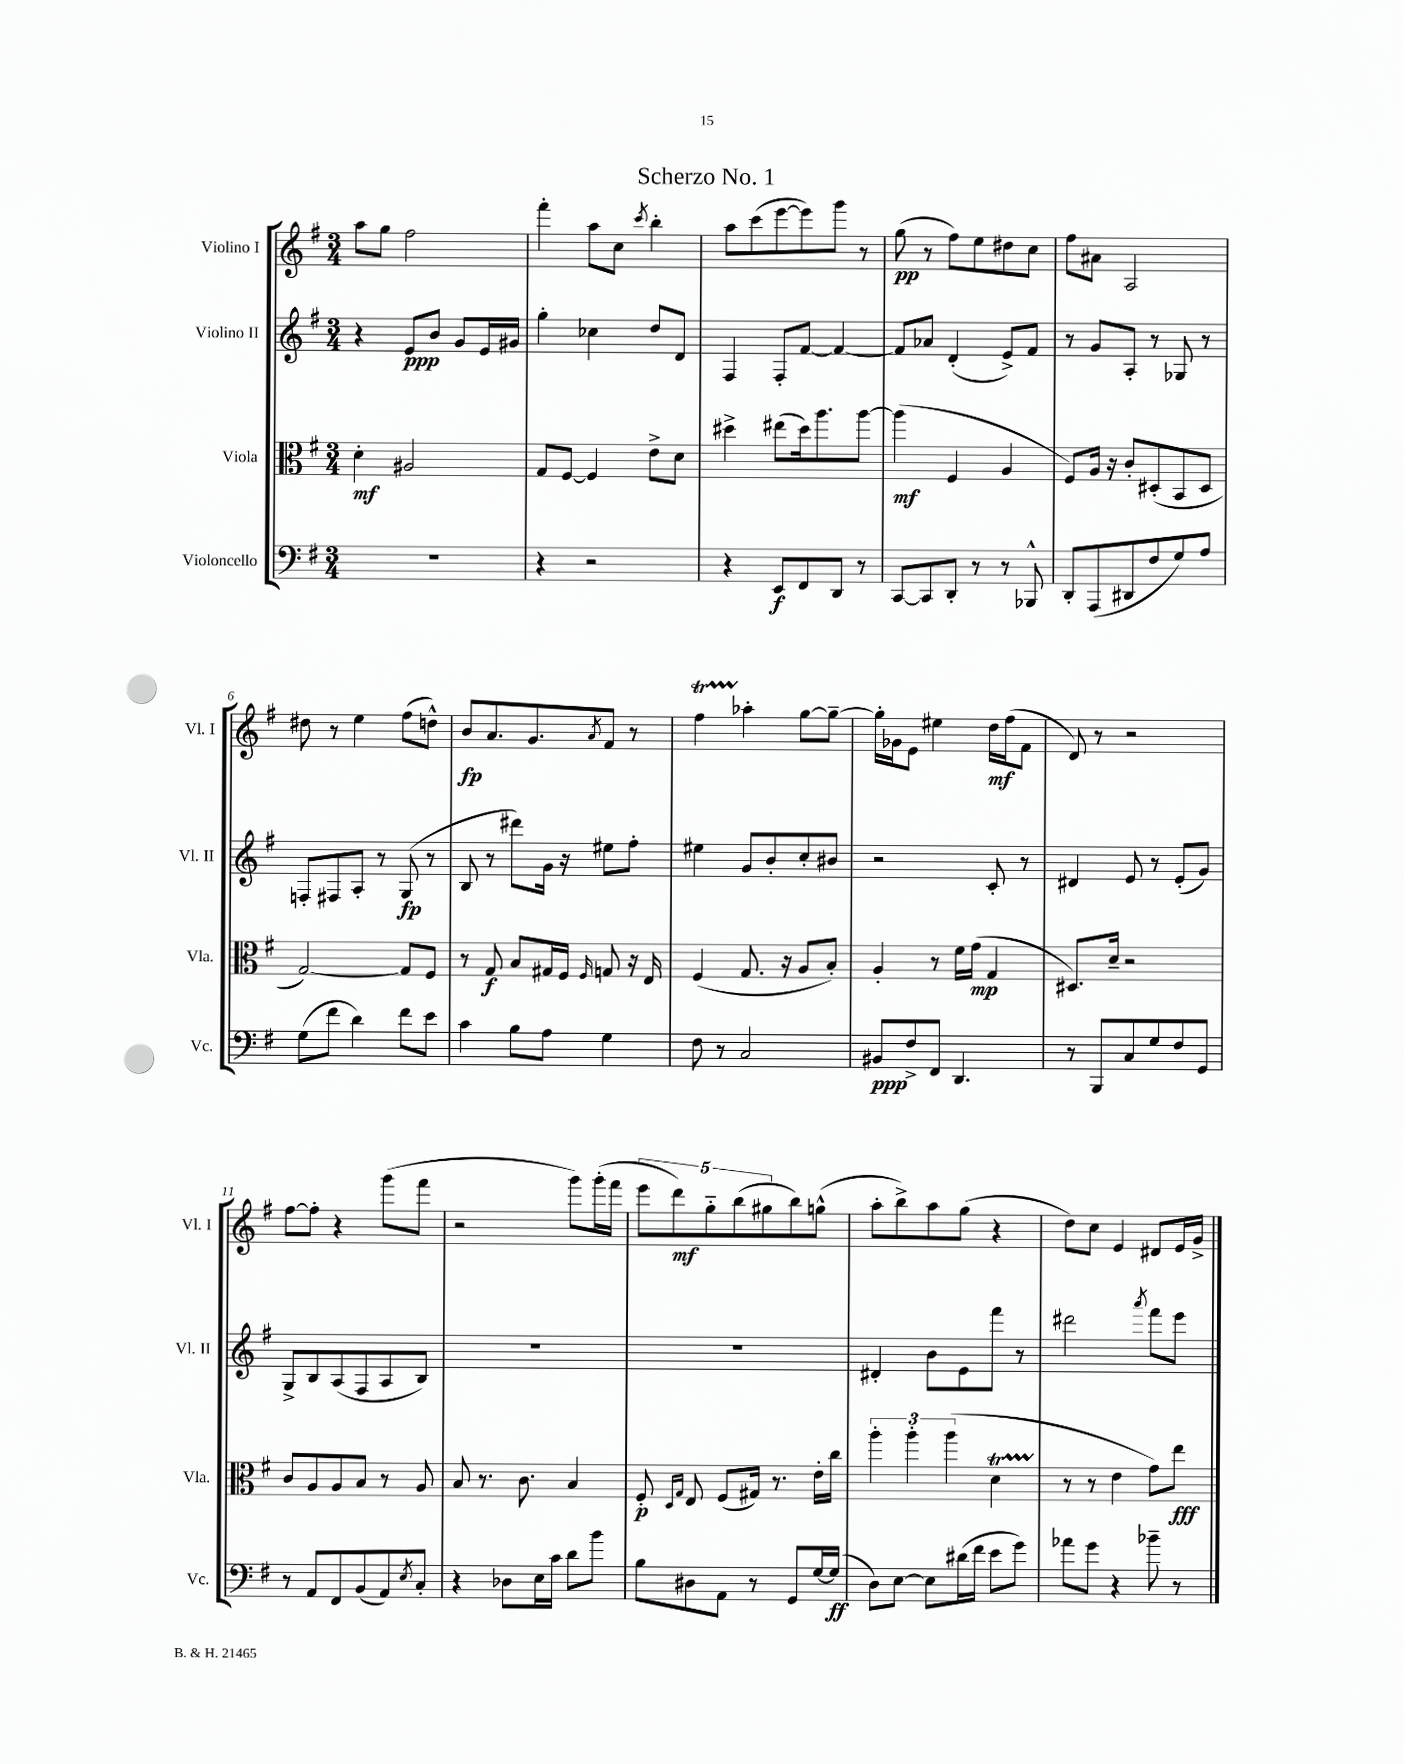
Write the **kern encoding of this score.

**kern	**kern	**kern	**kern
*staff4	*staff3	*staff2	*staff1
*clefF4	*clefC3	*clefG2	*clefG2
*k[f#]	*k[f#]	*k[f#]	*k[f#]
*M3/4	*M3/4	*M3/4	*M3/4
2.r	4d'	4r	8aa
.	.	.	8gg
.	2A#	8e	2ff#
.	.	8b	.
.	.	8g	.
.	.	16e	.
.	.	16g#	.
=	=	=	=
4r	8G	4gg'	4fff#'
.	[8F#	.	.
2r	4F#]	4cc-	8aa
.	.	.	8cc
.	.	.	8qccc
.	8e^	8dd	4bb'
.	8d	8d	.
=	=	=	=
4r	4dd#^	4F#	8aa
.	.	.	(8ccc
8EE	(8ee#	8F#'	[8eee
8FF#	16dd#)	[8f#	8eee])
.	8.aa	.	.
8DD	.	4f#_	8ggg
8r	[8aa	.	8r
=	=	=	=
[8CC	(4aa]	8f#]	(8gg
8CC]	.	8a-	8r
8DD'	4F#	(4d'	8ff#)
8r	.	.	8ee
8r	4A	8e^)	8dd#
8BBB-^^	.	8f#	8cc
=	=	=	=
8DD'	8F#)	8r	8ff#
(8AAA	16A	8g	8a#
.	16r	.	.
8DD#	8c'	8A'	2A
8F#	(8D#'	8r	.
8G)	8BB	8G-	.
8A	8D#	8r	.
=	=	=	=
(8G	[2G)	8F'	8dd#
8f#	.	8F#	8r
4d)	.	8A'	4ee
.	.	8r	.
8f#	8G]	(8G	(8ff#
8e	8F#	8r	8dd^^)
=	=	=	=
4c	8r	8B	8b
.	8G	8r	8.a
8B	8B	8ddd#)	.
.	.	.	8.g
8A	16G#	16g	.
.	16F#	16r	.
.	16qqF#	.	8qa
4G	8G	8ee#	8f#
.	16r	8ff#'	8r
.	16E	.	.
=	=	=	=
8F#	(4F#	4ee#	4ff#
8r	.	.	.
2C	8.G	8g	4aa-'
.	.	8b'	.
.	16r	.	.
.	8A	8cc'	[8gg
.	8B')	8b#	8gg~_
=	=	=	=
8BB#	4A'	2r	16gg']
.	.	.	16g-
8F#^	.	.	8e
8FF#	8r	.	4ee#
4.DD	16f#	.	.
.	(16g	.	.
.	4G	8c'	16dd
.	.	.	(16ff#
.	.	8r	8f#
=	=	=	=
8r	8.D#)	4d#	8d)
8BBB	.	.	8r
.	16d~	.	.
8C	2r	8e	2r
8G	.	8r	.
8F#	.	(8e'	.
8GG	.	8g)	.
=	=	=	=
8r	8c	8G^	[8ff#
8AA	8A	8B	8ff#']
8FF#	8A	(8A	4r
(8BB	8B	8F#	.
8AA)	8r	8A	(8ggg
8qE	.	.	.
8C'	8A	8B)	8fff#
=	=	=	=
4r	8B	2.r	2r
.	8.r	.	.
8D-	.	.	.
.	8.c	.	.
16E	.	.	.
16c	.	.	.
8d	4B	.	8ggg)
8b	.	.	(16ggg'
.	.	.	16fff#
=	=	=	=
8B	8F#'	2.r	10eee
.	.	.	10ddd)
.	16qqD	.	.
.	16qqG	.	.
8D#	8E	.	.
.	.	.	10gg'~
8AA	(8F#	.	.
.	.	.	(10bb
8r	16G#)	.	.
.	.	.	10gg#
.	8.r	.	.
8GG	.	.	8bb)
[16G	16e'	.	(8gg^^
(16G]	16cc	.	.
=	=	=	=
8D)	6aa'	4d#'	8aa'
[8E	.	.	8bb^)
.	6aa'	.	.
8E]	.	8b	8aa
.	(6aa	.	.
(16d#	.	8e	(8gg
16f#	.	.	.
8e	4d	8fff#	4r
8g)	.	8r	.
=	=	=	=
8a-	8r	2ddd#	8dd)
8g	8r	.	8cc
4r	4e	.	4e
.	.	8qaaa	.
8b-~	8g)	8fff#	8d#
8r	8ee	8eee	16e
.	.	.	16g^
==	==	==	==
*-	*-	*-	*-
